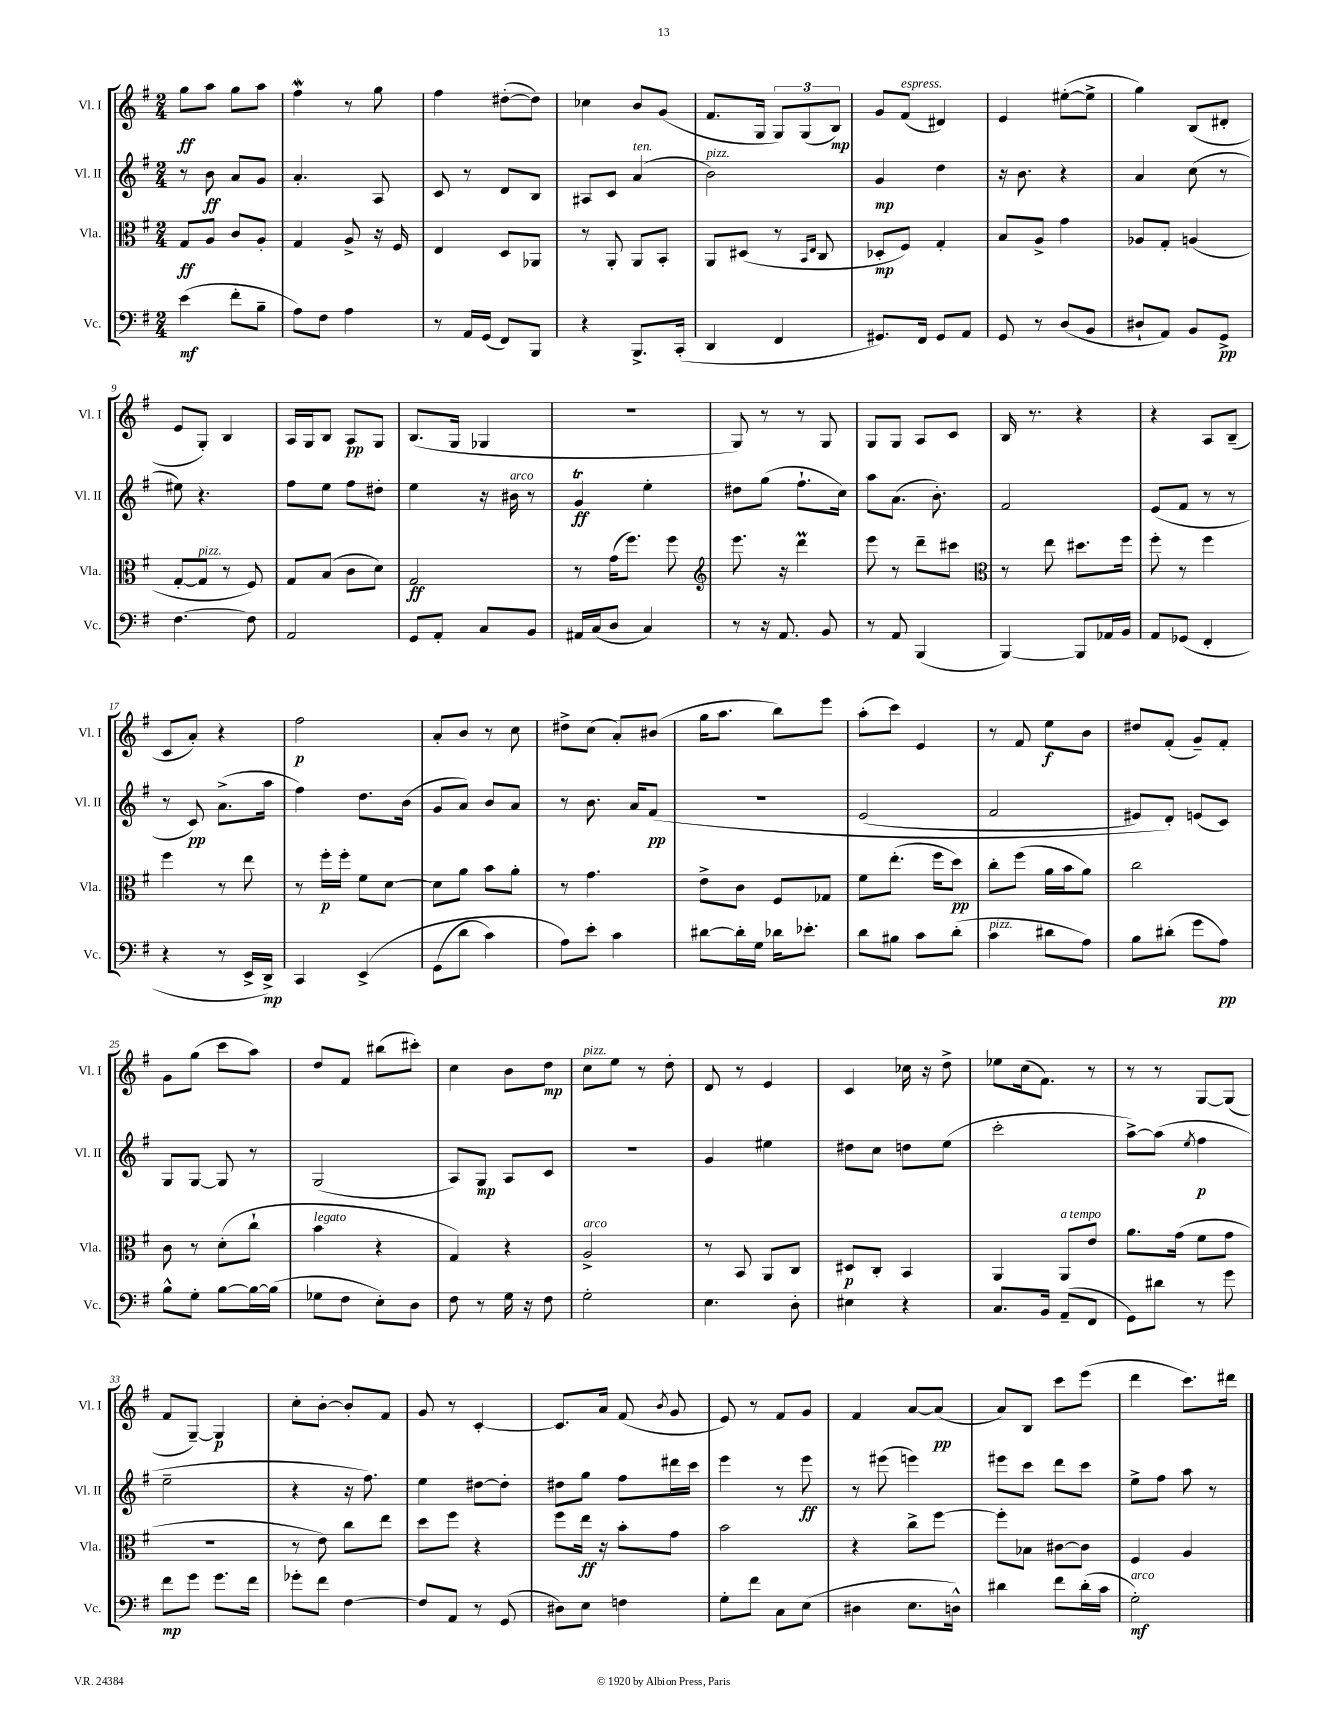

**kern	**dynam	**kern	**dynam	**kern	**dynam	**kern	**dynam
*part4	*part4	*part3	*part3	*part2	*part2	*part1	*part1
*staff4	*staff4	*staff3	*staff3	*staff2	*staff2	*staff1	*staff1
*I"Vc.	*	*I"Vla.	*	*I"Vl. II	*	*I"Vl. I	*
*I'Vc.	*	*I'Vla.	*	*I'Vl. II	*	*I'Vl. I	*
*clefF4	*	*clefC3	*	*clefG2	*	*clefG2	*
*k[f#]	*	*k[f#]	*	*k[f#]	*	*k[f#]	*
*M2/4	*	*M2/4	*	*M2/4	*	*M2/4	*
=1	=1	=1	=1	=1	=1	=1	=1
(4e\	mf	8G/L	ff	8r	.	8gg\L	ff
.	.	8A/J	.	8b\	ff	8aa\J	.
8f#'\L	.	8c/L	.	8a/L	.	8gg\L	.
8B~\J	.	8A'/J	.	8g/J	.	8aa\J	.
=2	=2	=2	=2	=2	=2	=2	=2
8A\L)	.	4G/	.	4.a'/	.	4ff#W\	.
8F#\J	.	.	.	.	.	.	.
4A\	.	8A^/	.	.	.	8r	.
.	.	16r	.	8A/	.	8gg\	.
.	.	16F#/	.	.	.	.	.
=3	=3	=3	=3	=3	=3	=3	=3
8r	.	4E/	.	8c/	.	4ff#\	.
16AA/LL	.	.	.	8r	.	.	.
(16GG/JJ	.	.	.	.	.	.	.
8FF#/L)	.	8D/L	.	8d/L	.	([8dd#X'\L	.
8BBB/J	.	8AA-X/J	.	8B/J	.	8dd#\J])	.
=4	=4	=4	=4	=4	=4	=4	=4
4r	.	8r	.	8A#X/L	.	4cc-X\	.
.	.	8AA'/	.	8c/J	.	.	.
!	!	!	!	!LO:TX:a:i:t=ten.	!	!	!
8.BBB^/L	.	8AA/L	.	(4a/	.	8b/L	.
.	.	8BB'/J	.	.	.	(8g/J	.
(16CC'/Jk	.	.	.	.	.	.	.
=5	=5	=5	=5	=5	=5	=5	=5
!	!	!	!	!LO:TX:a:i:t=pizz.	!	!	!
4DD/	.	8AA/L	.	2b\)	.	8.f#/L	.
.	.	(8D#X/J	.	.	.	.	.
.	.	.	.	.	.	16G/Jk	.
4FF#/	.	8r	.	.	.	12G/L)	.
.	.	.	.	.	.	(12G/	.
.	.	16qqBB/LL	.	.	.	.	.
.	.	16qqE/JJ	.	.	.	.	.
.	.	8C/	.	.	.	.	.
.	.	.	.	.	.	12B/J)	mp
=6	=6	=6	=6	=6	=6	=6	=6
8.GG#X/L)	.	8D-X'/L	mp	4g/	mp	8g/L	.
!	!	!	!	!	!	!LO:TX:a:i:t=espress.	!
.	.	8F#/J)	.	.	.	(8f#/J	.
16FF#/Jk	.	.	.	.	.	.	.
8GG#/L	.	4G'/	.	4dd\	.	4d#X/)	.
8AA/J	.	.	.	.	.	.	.
=7	=7	=7	=7	=7	=7	=7	=7
8GG/	.	8B/L	.	16r	.	4e/	.
.	.	.	.	8.b\	.	.	.
8r	.	8A^/J	.	.	.	.	.
(8D/L	.	4g\	.	4r	.	([8ee#X'\L	.
8BB/J	.	.	.	.	.	8ee#^\J]	.
=8	=8	=8	=8	=8	=8	=8	=8
8D#X`/L	.	8A-X/L	.	4a/	.	4gg\)	.
8AA/J)	.	8G'/J	.	.	.	.	.
8BB/L	.	(4An/	.	(8cc\	.	(8B/L	.
8GG^/J	pp	.	.	8r	.	8d#X'/J	.
!!LO:LB:g=z
=9	=9	=9	=9	=9	=9	=9	=9
[4.F#\	.	[8G'/L	.	8ee#X\)	.	8e/L	.
!	!	!LO:TX:a:i:t=pizz.	!	!	!	!	!
.	.	8G/J]	.	4.r	.	8G'/J)	.
.	.	8r	.	.	.	4B/	.
8F#\]	.	8F#/)	.	.	.	.	.
=10	=10	=10	=10	=10	=10	=10	=10
2AA/	.	8G/L	.	8ff#\L	.	16A/LL	.
.	.	.	.	.	.	16G/J	.
.	.	(8B/J	.	8ee\J	.	8B/J	.
.	.	8c\L	.	8ff#\L	.	8A/L	pp
.	.	8d\J)	.	8dd#X'\J	.	8G/J	.
=11	=11	=11	=11	=11	=11	=11	=11
8GG/L	.	2G/	ff	4ee\	.	(8.B/L	.
8AA'/J	.	.	.	.	.	.	.
.	.	.	.	.	.	16G/Jk	.
8C/L	.	.	.	16r	.	4G-X/	.
!	!	!	!	!LO:TX:a:i:t=arco	!	!	!
.	.	.	.	16b#X\	.	.	.
8BB/J	.	.	.	8r	.	.	.
=12	=12	=12	=12	=12	=12	=12	=12
16AA#X/LL	.	8r	.	4gT/	ff	2r	.
(16C/J	.	.	.	.	.	.	.
8D/J	.	(16g\KL	.	.	.	.	.
.	.	8.ff#\J)	.	.	.	.	.
4C/)	.	.	.	4ee'\	.	.	.
.	.	8ff#\	.	.	.	.	.
=13	=13	=13	=13	=13	=13	=13	=13
*	*	*clefG2	*	*	*	*	*
8r	.	8.eee\	.	8dd#X\L	.	8G/)	.
16r	.	.	.	(8gg\J	.	8r	.
8.AA/	.	16r	.	.	.	.	.
.	.	4dddM\	.	8.ff#`\L	.	8r	.
8BB/	.	.	.	.	.	8G/	.
.	.	.	.	16cc\Jk)	.	.	.
=14	=14	=14	=14	=14	=14	=14	=14
8r	.	8eee\	.	8aa\L	.	8G/L	.
8AA/	.	8r	.	(8.a\J	.	8G/J	.
(4BBB/	.	8ddd~\L	.	.	.	8A/L	.
.	.	.	.	8.b'\)	.	.	.
.	.	8ccc#X\J	.	.	.	8c/J	.
=15	=15	=15	=15	=15	=15	=15	=15
*	*	*clefC3	*	*	*	*	*
[4BBB/)	.	8r	.	2f#/	.	16B/	.
.	.	.	.	.	.	8.r	.
.	.	8ee\	.	.	.	.	.
8BBB/L]	.	8.dd#X\L	.	.	.	4r	.
16AA-X/L	.	.	.	.	.	.	.
16BB/JJ	.	16ff#\Jk	.	.	.	.	.
=16	=16	=16	=16	=16	=16	=16	=16
8AA/L	.	8ff#'\	.	(8e/L	.	4r	.
(8GG-X/J	.	8r	.	8f#/J	.	.	.
4FF#'/	.	4ff#\	.	8r	.	8A/L	.
.	.	.	.	8r	.	(8B~/J	.
!!LO:LB:g=z
=17	=17	=17	=17	=17	=17	=17	=17
4r	.	4ff#\	.	8r	.	8c/L	.
.	.	.	.	8c/)	pp	8a'/J)	.
8r	.	8r	.	(8.a^\L	.	4r	.
16EE^/LL	.	8ee\	.	.	.	.	.
16DD^/JJ)	mp	.	.	16aa\Jk	.	.	.
=18	=18	=18	=18	=18	=18	=18	=18
4CC/	.	8r	.	4ff#\)	.	2ff#\	p
.	.	16ff#'\LL	p	.	.	.	.
.	.	16ff#'\JJ	.	.	.	.	.
(4EE^/	.	8f#\L	.	8.dd\L	.	.	.
.	.	[8d\J	.	.	.	.	.
.	.	.	.	(16b\Jk	.	.	.
=19	=19	=19	=19	=19	=19	=19	=19
(8GG\L	.	8d\L]	.	8g/L	.	8a'/L	.
8d\J	.	8a\J	.	8a/J)	.	8b/J	.
4c\)	.	8b\L	.	8b/L	.	8r	.
.	.	8a'\J	.	8a/J	.	8cc\	.
=20	=20	=20	=20	=20	=20	=20	=20
8A\L)	.	8r	.	8r	.	8dd#X^\L	.
8e'\J	.	4.g\	.	8.b\	.	(8cc\J	.
4c\	.	.	.	.	.	8a'/L)	.
.	.	.	.	16a/KL	.	.	.
.	.	.	.	(8f#/J	pp	(8b#X/J	.
=21	=21	=21	=21	=21	=21	=21	=21
[8d#X\L	.	8e^\L	.	2r	.	16gg\KL	.
.	.	.	.	.	.	8.aa\J	.
16d#'\L]	.	8c\J	.	.	.	.	.
16G\JJ	.	.	.	.	.	.	.
16d-X\KL	.	8F#/L	.	.	.	8bb\L)	.
8.e-X'\J	.	.	.	.	.	.	.
.	.	8G-X/J	.	.	.	8eee\J	.
=22	=22	=22	=22	=22	=22	=22	=22
8d\L	.	8f#\L	.	(2e/	.	(8aa'\L	.
8B#X\J	.	(8.ee'\J	.	.	.	8ccc\J)	.
8c\L	.	.	.	.	.	4e/	.
.	.	16ff#\KL	.	.	.	.	.
(8d'\J	.	8dd\J)	pp	.	.	.	.
=23	=23	=23	=23	=23	=23	=23	=23
!LO:TX:a:i:t=pizz.	!	!	!	!	!	!	!
4c\	.	8cc'\L	.	2f#/	.	8r	.
.	.	(8ff#\J	.	.	.	8f#/	.
8d#X\L	.	16a\LL	.	.	.	8ee\L	f
.	.	16b\J	.	.	.	.	.
8A\J)	.	8a\J)	.	.	.	8b\J	.
=24	=24	=24	=24	=24	=24	=24	=24
8B\L	.	2cc\	.	8e#X/L)	.	8dd#X/L	.
(8d#X'\J	.	.	.	8d'/J)	.	(8f#'/J	.
8g\L	.	.	.	(8en/L	.	8g~/L)	.
8A\J)	pp	.	.	8c/J)	.	8f#'/J	.
!!LO:LB:g=z
=25	=25	=25	=25	=25	=25	=25	=25
8B^^\L	.	8c\	.	8G/L	.	8g\L	.
8G'\J	.	8r	.	[8G/J	.	(8gg\J	.
[8B\L	.	(8d'\L	.	8G/]	.	8ccc\L	.
16B\L_	.	8cc`\J	.	8r	.	8aa\J)	.
(16B\JJ]	.	.	.	.	.	.	.
=26	=26	=26	=26	=26	=26	=26	=26
!	!	!LO:TX:a:i:t=legato	!	!	!	!	!
8G-X\L	.	4b\	.	(2G/	.	8dd/L	.
8F#\J	.	.	.	.	.	8f#/J	.
8E'\L)	.	4r	.	.	.	(8bb#X\L	.
8D\J	.	.	.	.	.	8ccc#X'\J)	.
=27	=27	=27	=27	=27	=27	=27	=27
8F#\	.	4G/)	.	8A/L)	.	4cc\	.
8r	.	.	.	8G/J	mp	.	.
16G\	.	4r	.	8A/L	.	8b\L	.
16r	.	.	.	.	.	.	.
8F#\	.	.	.	8c/J	.	8dd\J	mp
=28	=28	=28	=28	=28	=28	=28	=28
!	!	!	!	!	!	!LO:TX:a:i:t=pizz.	!
!	!	!LO:TX:a:i:t=arco	!	!	!	!	!
2G'\	.	2A^/	.	2r	.	8cc\L	.
.	.	.	.	.	.	8ee\J	.
.	.	.	.	.	.	8r	.
.	.	.	.	.	.	8dd'\	.
=29	=29	=29	=29	=29	=29	=29	=29
4.E\	.	8r	.	4g/	.	8d/	.
.	.	8BB/	.	.	.	8r	.
.	.	8AA/L	.	4ee#X\	.	4e/	.
8D'\	.	8C/J	.	.	.	.	.
=30	=30	=30	=30	=30	=30	=30	=30
4E#X\	.	8D#X/L	p	8dd#X\L	.	4c/	.
.	.	8C'/J	.	8cc\J	.	.	.
4r	.	4BB/	.	8ddn\L	.	16cc-X\	.
.	.	.	.	.	.	16r	.
.	.	.	.	(8ee\J	.	8dd^\	.
=31	=31	=31	=31	=31	=31	=31	=31
8.C/L	.	4AA/	.	2ccc'\	.	8ee-X\L	.
.	.	.	.	.	.	(16cc\k	.
16BB/Jk	.	.	.	.	.	8.f#\J)	.
!	!	!LO:TX:a:i:t=a tempo	!	!	!	!	!
(8AA~/L	.	8AA/L	.	.	.	.	.
8FF#/J	.	8e/J	.	.	.	8r	.
=32	=32	=32	=32	=32	=32	=32	=32
8GG\L)	.	8.a\L	.	[8aa^\L)	.	8r	.
8d#X\J	.	.	.	(8aa\J]	.	8r	.
.	.	(16g\Jk	.	.	.	.	.
.	.	.	.	8qee/	.	.	.
8r	.	8f#\L	.	4ff#\	p	[8G/L	.
8g\	.	8g\J	.	.	.	(8G/J]	.
!!LO:LB:g=z
=33	=33	=33	=33	=33	=33	=33	=33
8f#\L	mp	2r	.	2ee~\	.	8f#/L	.
8g\J	.	.	.	.	.	[8G~/J)	.
8.g\L	.	.	.	.	.	4G/]	p
16f#\Jk	.	.	.	.	.	.	.
=34	=34	=34	=34	=34	=34	=34	=34
8g-X'\L	.	8r	.	4r	.	8cc'\L	.
8f#\J	.	8e\)	.	.	.	[8b'\J	.
[4F#\	.	8cc\L	.	16r	.	8b'/L]	.
.	.	.	.	8.ff#\)	.	.	.
.	.	8ee\J	.	.	.	8f#/J	.
=35	=35	=35	=35	=35	=35	=35	=35
8F#/L]	.	8dd\L	.	4ee\	.	8g/	.
8AA/J	.	8ff#\J	.	.	.	8r	.
8r	.	4r	.	[8dd#X\L	.	[4c'/	.
(8GG/	.	.	.	8dd#'\J]	.	.	.
=36	=36	=36	=36	=36	=36	=36	=36
8D#X\L)	.	8ff#\L	.	8dd#X\L	.	8.c/L]	.
8E\J	.	16ee\Jk	ff	8gg\J	.	.	.
.	.	16r	.	.	.	16a/Jk	.
4Fn\	.	8b'\L	.	8ff#\L	.	(8f#/	.
.	.	.	.	.	.	8qb/	.
.	.	8g\J	.	16ddd#X\L	.	8g/	.
.	.	.	.	16ccc\JJ	.	.	.
=37	=37	=37	=37	=37	=37	=37	=37
8G'\L	.	2b\	.	4eee\	.	8e/)	.
8f#\J	.	.	.	.	.	8r	.
8C\L	.	.	.	8r	.	8f#/L	.
(8E\J	.	.	.	8eee\	ff	8g/J	.
=38	=38	=38	=38	=38	=38	=38	=38
4D#X\	.	4r	.	8r	.	4f#/	.
.	.	.	.	(8eee#X\	.	.	.
8.E\L	.	8cc^\L	.	4eeen\)	.	[8a/L	.
.	.	[8ff#\J	.	.	.	(8a/J]	pp
16Dn^^\Jk)	.	.	.	.	.	.	.
=39	=39	=39	=39	=39	=39	=39	=39
4d#X\	.	8ff#'\L]	.	8eee#X\L	.	8a/L)	.
.	.	8B-X\J	.	8ccc\J	.	8B/J	.
8f#\L	.	[8c#X\L	.	8ddd\L	.	8ccc\L	.
(16d#'\L	.	8c#\J]	.	8ccc\J	.	(8eee\J	.
16c\JJ	.	.	.	.	.	.	.
=40	=40	=40	=40	=40	=40	=40	=40
!LO:TX:a:i:t=arco	!	!	!	!	!	!	!
2G'\)	mf	4F#/	.	8ee^\L	.	4ddd\	.
.	.	.	.	8ff#\J	.	.	.
.	.	4A/	.	8aa\	.	8.ccc\L)	.
.	.	.	.	8r	.	.	.
.	.	.	.	.	.	16ddd#X\Jk	.
==	==	==	==	==	==	==	==
*-	*-	*-	*-	*-	*-	*-	*-
